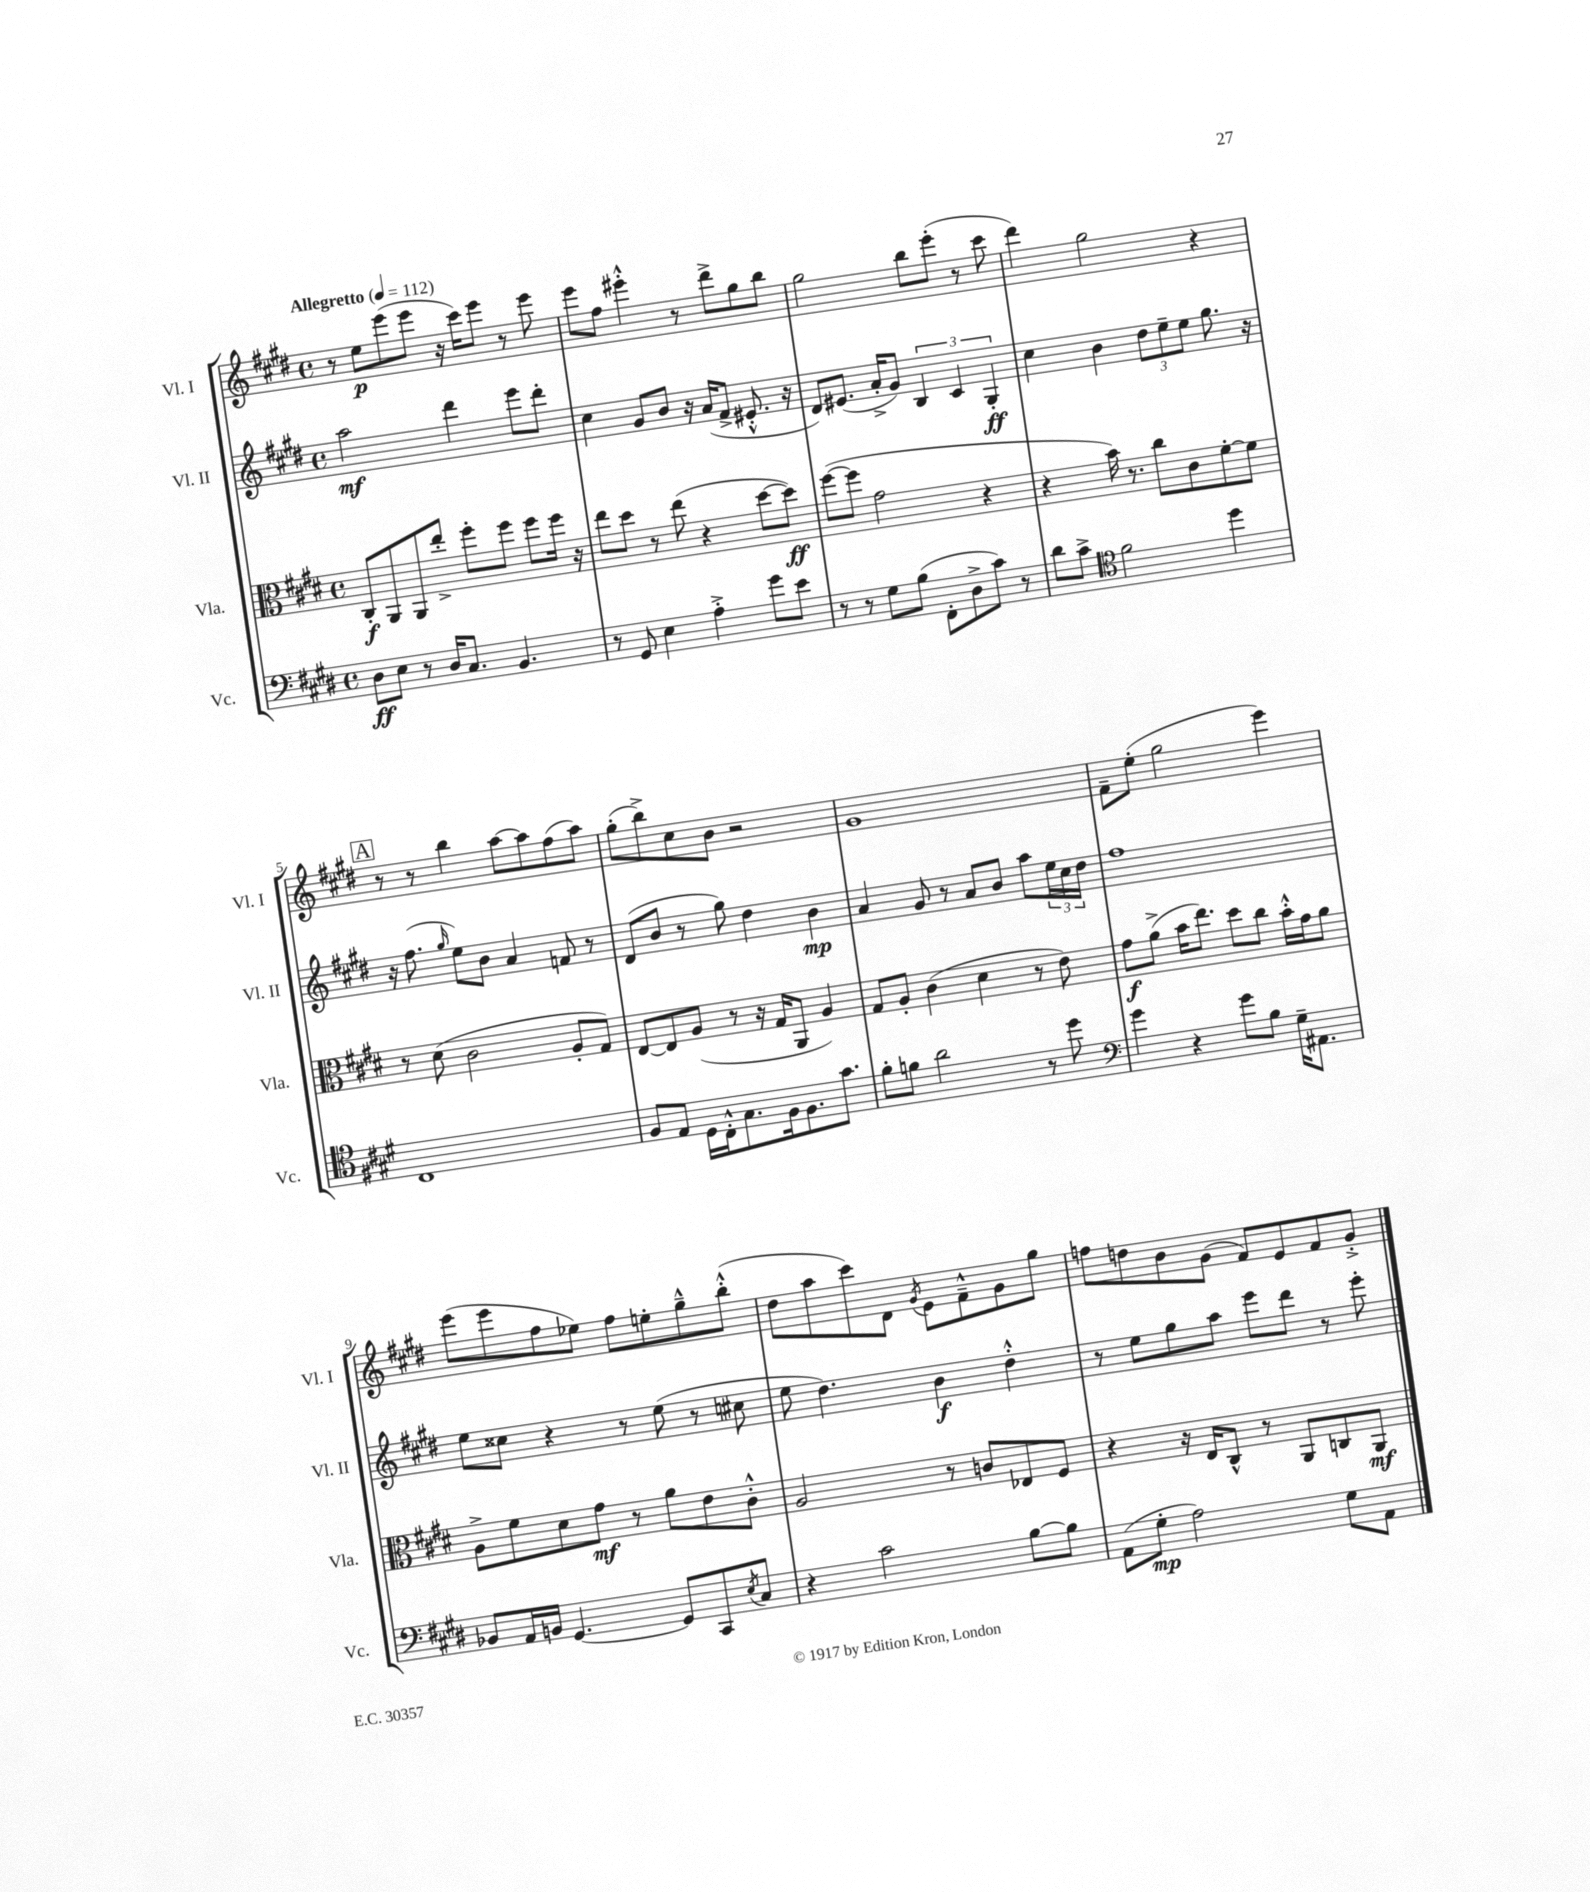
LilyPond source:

<<
\new StaffGroup <<
\new Staff = "s0" \with { instrumentName = "Vl. I" shortInstrumentName = "Vl. I" } {
    \clef treble \key e \major \defaultTimeSignature \time 4/4 \tempo "Allegretto" 4 = 112
    r8 e''8\p e'''8( e'''8 r16 cis'''16) e'''8 r8 e'''8 |
    e'''8 fis''8 eis'''4-.-^ r8 dis'''8-> gis''8 b''8 |
    gis''2 b''8 e'''8-.( r8 cis'''8 |
    dis'''4) gis''2 r4 |
    \mark \markup { \box "A" } r8 r8 b''4 a''8~ a''8 fis''8( a''8) |
    gis''8-.( b''8->) cis''8 b'8 r2 |
    gis'1 |
    fis'8-- e''8-.( gis''2 e'''4) |
    e'''8( e'''8 fis''8 ees''8) fis''8 e''8-. gis''8---^ b''8-.-^( |
    dis''8 a''8 cis'''8) dis'8 \acciaccatura { gis'8 } e'8 fis'8---^ gis'8 gis''8 |
    f''8 d''8 b'8 gis'8( fis'8) e'8 fis'8 gis'8-.-> \bar "|." |
}
\new Staff = "s1" \with { instrumentName = "Vl. II" shortInstrumentName = "Vl. II" } {
    \clef treble \key e \major \defaultTimeSignature \time 4/4
    a''2\mf dis'''4 e'''8 dis'''8-. |
    cis''4 gis'8 b'8 r16 a'16( fis'8-> eis'8.-.-^ r16 |
    dis'8) eis'8.( a'16-.-> gis'8) \tuplet 3/2 { b4 cis'4 gis4-.\ff } |
    cis''4 b'4 \tuplet 3/2 { dis''8 e''8-- e''8 } gis''8. r16 |
    \mark \markup { \box "A" } r16 fis''8.( \grace { gis''16 } e''8) b'8 a'4 f'8 r8 |
    dis'8( b'8 r8 gis''8) dis''4 b'4\mp |
    a'4 gis'8 r8 a'8 b'8 a''8 \tuplet 3/2 { e''16 cis''16 dis''16 } |
    fis''1 |
    e''8 cisis''8 r4 r8 e''8( r8 cis''8 |
    e''8 dis''4.) b'4\f dis''4-.-^ |
    r8 e''8 gis''8 a''8 e'''8 dis'''8 r8 e'''8-. \bar "|." |
}
\new Staff = "s2" \with { instrumentName = "Vla." shortInstrumentName = "Vla." } {
    \clef alto \key e \major \defaultTimeSignature \time 4/4
    cis8-.\f a,8 a,8 e''8-.-> fis''8-. fis''8 fis''8 fis''16 r16 |
    e''8 dis''8 r8 e''8( r4 dis''8~ dis''8\ff) |
    fis''8~( fis''8 gis'2 r4 |
    r4 b'16) r8. cis''8 cis'8 fis'8~-. fis'8 |
    \mark \markup { \box "A" } r8 dis'8( cis'2 a8-. gis8) |
    e8~ e8 a8( r8 r16 gis16 a,8 a4) |
    gis8 a8-. cis'4( dis'4 r8 e'8) |
    gis'8\f a'8->( b'16 e''8.) dis''8 cis''8 b'16-.-^ gis'16 a'8 |
    a8-> fis'8 dis'8 gis'8\mf r8 a'8 e'8 cis'8-.-^ |
    a2 r8 c'8 ees8 fis8 |
    r4 r16 e16 cis8-^ r8 a,8 c8 a,8\mf \bar "|." |
}
\new Staff = "s3" \with { instrumentName = "Vc." shortInstrumentName = "Vc." } {
    \clef bass \key e \major \defaultTimeSignature \time 4/4
    dis8\ff e8 r8 dis16 cis8. b,4. |
    r8 gis,8 e4 a4-.-> gis'8 e'8 |
    r8 r8 gis8 b8( fis,8-. dis8-> cis'8) r8 |
    dis'8 cis'8-> \clef tenor fis'2 dis''4 |
    \mark \markup { \box "A" } cis1 |
    fis8 e8 dis16 cis16-.-^ gis8. fis16 fis8. gis'8. |
    fis'8-. f'8 a'2 r8 dis''8 |
    \clef bass gis'4 r4 gis'8 b8 gis16-- ais,8. |
    bes,8 a,16 b,16 gis,4.~ gis,8 cis,8 \acciaccatura { e8 } cis8 |
    r4 cis'2 b8~ b8 |
    a,8( gis8-.\mp a2) gis8 a,8 \bar "|." |
}
>>
>>
